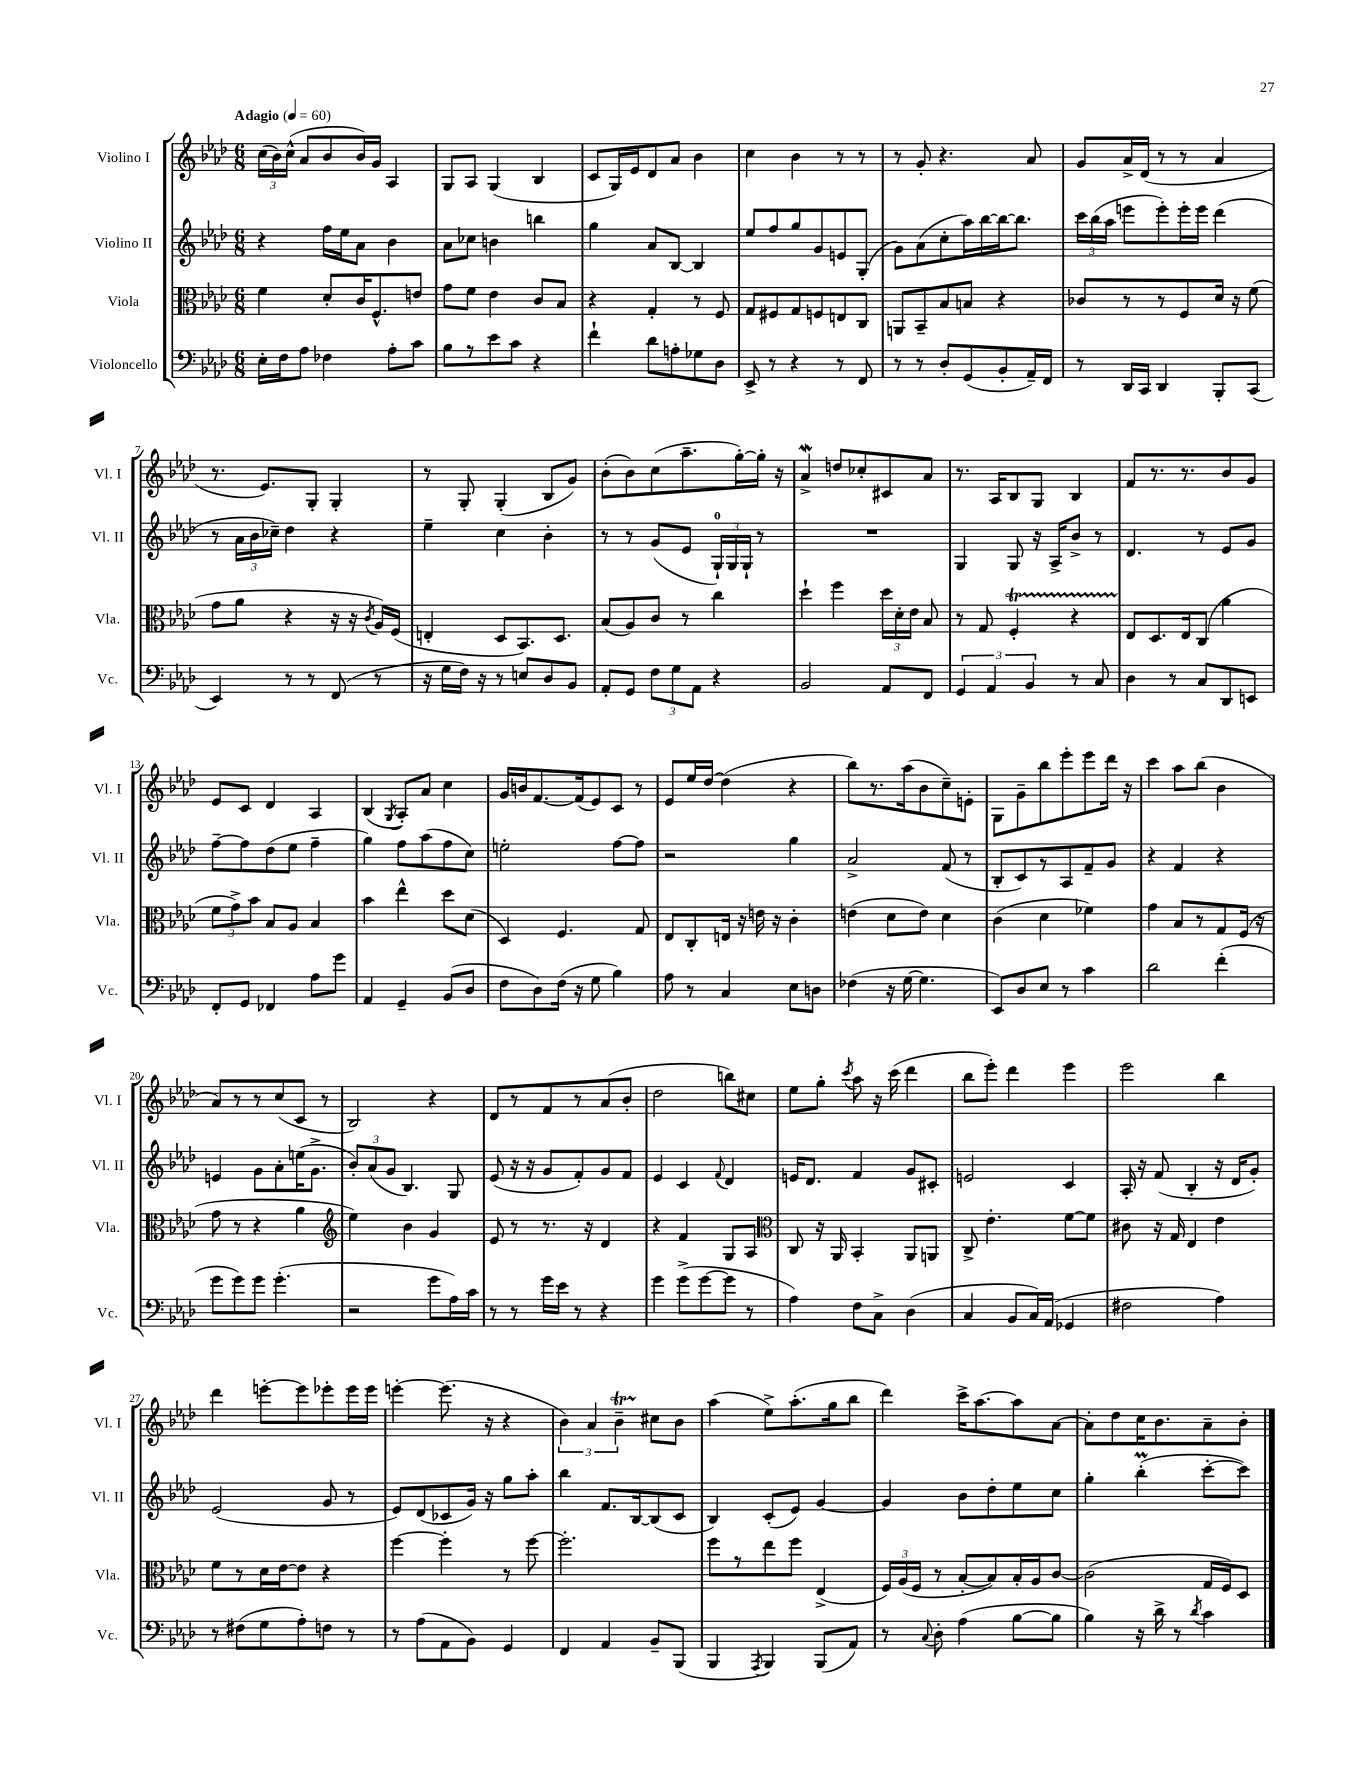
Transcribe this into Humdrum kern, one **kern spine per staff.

**kern	**kern	**kern	**kern
*part4	*part3	*part2	*part1
*staff4	*staff3	*staff2	*staff1
*I"Violoncello	*I"Viola	*I"Violino II	*I"Violino I
*I'Vc.	*I'Vla.	*I'Vl. II	*I'Vl. I
*clefF4	*clefC3	*clefG2	*clefG2
*k[b-e-a-d-]	*k[b-e-a-d-]	*k[b-e-a-d-]	*k[b-e-a-d-]
*M6/8	*M6/8	*M6/8	*M6/8
*MM60	*MM60	*MM60	*MM60
=1	=1	=1	=1
!	!	!	!LO:TX:a:B:t=Adagio
16E-'\LL	4f\	4r	(24cc\LL
.	.	.	24b-\)
16F\J	.	.	.
.	.	.	(24cc^^\JJ
8A-\J	.	.	8a-/L
4F-X\	8d-'/L	16ff\LL	8b-/
.	.	16ee-\J	.
.	16c/K	8a-\J	16b-/L)
.	8.F^^/	.	16g/JJ
8A-'\L	.	4b-\	4A-/
8c\J	8en/J	.	.
=2	=2	=2	=2
8B-\L	8g\L	8a-\L	8G/L
8r	8f\J	8cc-X\J	8A-/J
8e-\	4e-\	4bn\	(4G/
8c\J	.	.	.
4r	8c/L	4bbn\	4B-/
.	8B-/J	.	.
=3	=3	=3	=3
4f`\	4r	4gg\	8c/L
.	.	.	16G/L)
.	.	.	16e-/J
8d-\L	4G'/	8a-/L	8d-/
8An'\	.	[8B-/J	8a-/J
8G-X\	8r	4B-/]	4b-\
8D-\J	8F/	.	.
=4	=4	=4	=4
8EE-^/	8G/L	8ee-/L	4cc\
8r	8F#X/	8ff/	.
4r	8G/	8gg/	4b-\
.	8Fn/	8g/	.
8r	8En/	8en/	8r
8FF/	8C/J	(8G'/J	8r
=5	=5	=5	=5
8r	8AAn/L	8g\L)	8r
8r	8BB-~/	(8a-\	8g'/
8D-'/L	8B-/	8cc'\	4.r
(8GG/	8Bn/J	16aa-\L)	.
.	.	[16bb-\	.
8BB-'/	4r	16bb-\J_	.
.	.	8.bb-\J]	.
16AA-~/L)	.	.	8a-/
16FF/JJ	.	.	.
=6	=6	=6	=6
8r	8c-X/L	24ccc\LL	8g/L
.	.	(24bb-\	.
.	.	24aa-\JJ	.
16DD-/LL	8r	8eeen\L	16a-^/L
16CC/JJ	.	.	(16d-/JJ
4DD-/	8r	8eee'\)	8r
.	8F/	16eee'\L	8r
.	.	16eee\JJ	.
8BBB-'/L	16d-/Jk	(4ddd-\	4a-/
.	16r	.	.
(8CC/J	(8f\	.	.
!!LO:LB:g=z
=7	=7	=7	=7
4EE-/)	8g\L	8r	8.r
.	8a-\J	24a-\LL	.
.	.	24b-\	.
.	.	.	8.e-/L)
.	.	24cc-X~\JJ)	.
8r	4r	4dd-\	.
8r	.	.	8G'/J
(8FF/	16r	4r	4G'/
.	16r	.	.
.	8qc/	.	.
8r	16A-/LL)	.	.
.	(16F/JJ	.	.
=8	=8	=8	=8
16r	4En'/	4ee-~\	8r
16G\LL	.	.	.
16F\JJ)	.	.	8G'/
16r	.	.	.
8r	8D-/L	4cc\	(4G'/
8En/L	8.BB-/)	.	.
8D-/	.	4b-'\	8B-/L
.	8.D-/J	.	.
8BB-/J	.	.	8g/J)
=9	=9	=9	=9
8AA-'/L	(8B-/L	8r	(8b-'\L
8GG/J	8A-/)	8r	8b-\)
12F\L	8c/J	(8g/L	(8cc\
12G\	.	.	.
.	8r	8e-/J	8.aa-~\
12AA-\J	.	.	.
4r	4cc\	24G`/LL)	.
.	.	24G/	.
.	.	.	[16gg'\L)
.	.	24G`/JJ	.
.	.	8r	16gg'\JJ]
.	.	.	16r
=10	=10	=10	=10
2BB-/	4dd-`\	2.r	4a-w^/
.	4ff\	.	8ddn/L
.	.	.	8cc-X'/
8AA-/L	24dd-\LL	.	8c#X/
.	24d-'\	.	.
.	24e-\JJ	.	.
8FF/J	8B-/	.	8a-/J
=11	=11	=11	=11
6GG/	8r	4G/	8.r
.	8G/	.	.
6AA-/	.	.	.
.	.	.	16A-/KL
.	4FT'/	8G/	8B-/
6BB-/	.	.	.
.	.	16r	8G/J
.	.	16A-^/KL	.
8r	4r	8b-^/J	4B-/
8C/	.	8r	.
=12	=12	=12	=12
4D-\	8E-/L	4.d-/	8f/L
.	8.D-/	.	8.r
8r	.	.	.
.	16E-/k	.	8.r
8C/L	(8C/J	8r	.
8DD-/	4a-\	8e-/L	8b-/
8EEn/J	.	8g/J	8g/J
!!LO:LB:g=z
=13	=13	=13	=13
8FF'/L	12f\L	[8ff~\L	8e-/L
.	12g^\)	.	.
8GG/J	.	8ff\]	8c/J
.	12b-\J	.	.
4FF-X/	8B-/L	(8dd-\	4d-/
.	8A-/J	8ee-\J	.
8A-\L	4B-/	4ff~\	4A-/
8g\J	.	.	.
=14	=14	=14	=14
4AA-/	4b-\	4gg\)	(4B-/
.	.	.	8qG/
4GG~/	4ee-^^\	8ff\L	8A-'/L)
.	.	(8aa-\	8a-/J
(8BB-/L	8dd-\L	8ff\	4cc\
8D-/J	(8d-\J	8cc\J)	.
=15	=15	=15	=15
8F\L	4D-/)	2een'\	16g/LL
.	.	.	16bn/J
8D-\)	.	.	[8.f/
(16F\Jk	4.F/	.	.
16r	.	.	(16f/k]
8G\	.	.	8e-/)
4B-\)	.	[8ff\L	8c/J
.	8G/	8ff\J]	8r
=16	=16	=16	=16
8A-\	8E-/L	2r	8e-/L
8r	8C'/	.	16ee-/L
.	.	.	[16dd-/JJ
4C/	16En/Jk	.	(4dd-\]
.	16r	.	.
.	16en\	.	.
.	16r	.	.
8E-\L	4c'\	4gg\	4r
8Dn\J	.	.	.
=17	=17	=17	=17
(4F-X\	(4en\	2a-^/	8bb-\L)
.	.	.	8.r
16r	8d-\L	.	.
[16G\	.	.	(16aa-\k
4.G\]	8e\J)	.	8b-\
.	4d-\	(8f/	8cc~\)
.	.	8r	8en'\J
=18	=18	=18	=18
8EE-/L)	(4c\	8B-'/L	8G\L
8D-/	.	8c/)	8g~\
8E-/J	4d-\	8r	8bb-\
8r	.	8A-/	8eee-'\
4c\	4f-X\)	8f~/	8eee-\
.	.	8g/J	16ddd-\Jk
.	.	.	16r
=19	=19	=19	=19
2d-\	4g\	4r	4ccc\
.	8B-/L	4f/	8aa-\L
.	8r	.	(8bb-\J
(4f'\	8G/	4r	4b-\
.	(16F/Jk	.	.
.	16r	.	.
!!LO:LB:g=z
=20	=20	=20	=20
8g\L	8g\	4en/	8a-/L)
8g\)	8r	.	8r
8g\J	4r	8g\L	8r
(4.g'\	.	8a-'\	(8cc/
.	4a-\	(16een\K	8c/J
.	.	8.g^\J	.
.	.	.	8r
=21	=21	=21	=21
*	*clefG2	*	*
2r	4ee-\)	12b-'/L)	2B-/)
.	.	(12a-/	.
.	.	12g/J	.
.	4b-\	4.B-/)	.
8g\L	4g/	.	4r
16A-\L)	.	8G/	.
16c\JJ	.	.	.
=22	=22	=22	=22
8r	8e-/	(8e-/	8d-/L
8r	8r	16r	8r
.	.	16r	.
16g\LL	8.r	8g/L	8f/
16e-\JJ	.	.	.
8r	.	8f'/)	8r
.	16r	.	.
4r	4d-/	8g/	(8a-/
.	.	8f/J	8b-'/J
=23	=23	=23	=23
4g\	4r	4e-/	2dd-\
(8g^\L	4f/	4c/	.
[8g\	.	.	.
.	.	8qqf/	.
8g\J]	8G/L	4d-/	8bbn\L)
8r	8A-/J	.	8cc#X\J
=24	=24	=24	=24
*	*clefC3	*	*
4A-\)	8C/	16en/KL	8ee-\L
.	.	8.d-/J	.
.	16r	.	8gg'\J
.	16AA-/	.	.
.	.	.	8qccc/
8F\L	4BB-'/	4f/	8aa-\
8C^\J	.	.	16r
.	.	.	(16ccc\
(4D-\	8AA-/L	8g/L	4ddd-\
.	8AAn/J	8c#X'/J	.
=25	=25	=25	=25
4C/	8C^/	2en/	8bb-\L
.	4.e-'\	.	8eee-'\J)
8BB-/L	.	.	4ddd-\
16C/L)	.	.	.
(16AA-/JJ	.	.	.
4GG-X/	[8f\L	4c/	4eee-\
.	8f\J]	.	.
=26	=26	=26	=26
2F#X\	8c#X\	16A-'/	2eee-\
.	.	16r	.
.	16r	(8f/	.
.	16G/	.	.
.	4E-/	4B-'/	.
4A-\)	4e-\	16r	4bb-\
.	.	16d-/KL	.
.	.	8g'/J)	.
!!LO:LB:g=z
=27	=27	=27	=27
8r	8f\L	(2e-/	4ddd-\
(8F#X\L	8r	.	.
8G\	16d-\L	.	[8eeen'\L
.	[16e-\J	.	.
8A-'\)	8e-\J]	.	8eee\]
8Fn\J	4r	8g/	8eee-X'\
8r	.	8r	16eee-\L
.	.	.	16eee-\JJ
=28	=28	=28	=28
8r	[4ff\	8e-/L)	[4eeen'\
(8A-\L	.	(8d-/	.
8AA-\	4ff'\]	8c-X/	(8.eee\]
8BB-\J)	.	16g/Jk)	.
.	.	16r	16r
4GG/	8r	8gg\L	4r
.	[8ff\	8aa-'\J	.
=29	=29	=29	=29
4FF/	2.ff'\]	4bb-\	6b-\)
.	.	.	6a-/
4AA-/	.	8.f/L	.
.	.	.	6b-T~\
.	.	[16B-/k	.
8BB-~/L	.	(8B-/]	8cc#X\L
(8BBB-/J	.	8c/J	8b-\J
=30	=30	=30	=30
4BBB-/	8ff\L	4B-/)	(4aa-\
.	8r	.	.
8qAAA-/	.	.	.
4BBB-/)	8ee-\	(8c'/L	8ee-^\L)
.	8ff\J	8e-/J)	(8.aa-'\
(8BBB-/L	(4E-^/	[4g/	.
.	.	.	16gg\k
8AA-/J)	.	.	8bb-\J
=31	=31	=31	=31
8r	24F/LL)	4g/]	4ddd-\)
.	(24A-/	.	.
.	24F/JJ	.	.
8qqC/	.	.	.
8D-'\	8r	.	.
(4A-\	[8B-'/L	8b-\L	16ccc^\KL
.	.	.	[8.aa-\
.	8B-/])	8dd-'\	.
[8B-\L	16B-'/L	8ee-\	8aa-\]
.	16A-/J	.	.
8B-\J]	[8c/J	8cc\J	[8a-\J
=32	=32	=32	=32
4B-\)	(2c\]	4gg'\	8a-'\L]
.	.	.	8dd-\
16r	.	(4bb-M'\	16cc\K
16d-^\	.	.	8.b-\
8r	.	.	.
8qd-/	.	.	.
4c\	16G/LL	[8ccc'\L	8a-~\
.	16F/J)	.	.
.	8D-/J	8ccc\J])	8b-'\J
==	==	==	==
*-	*-	*-	*-
